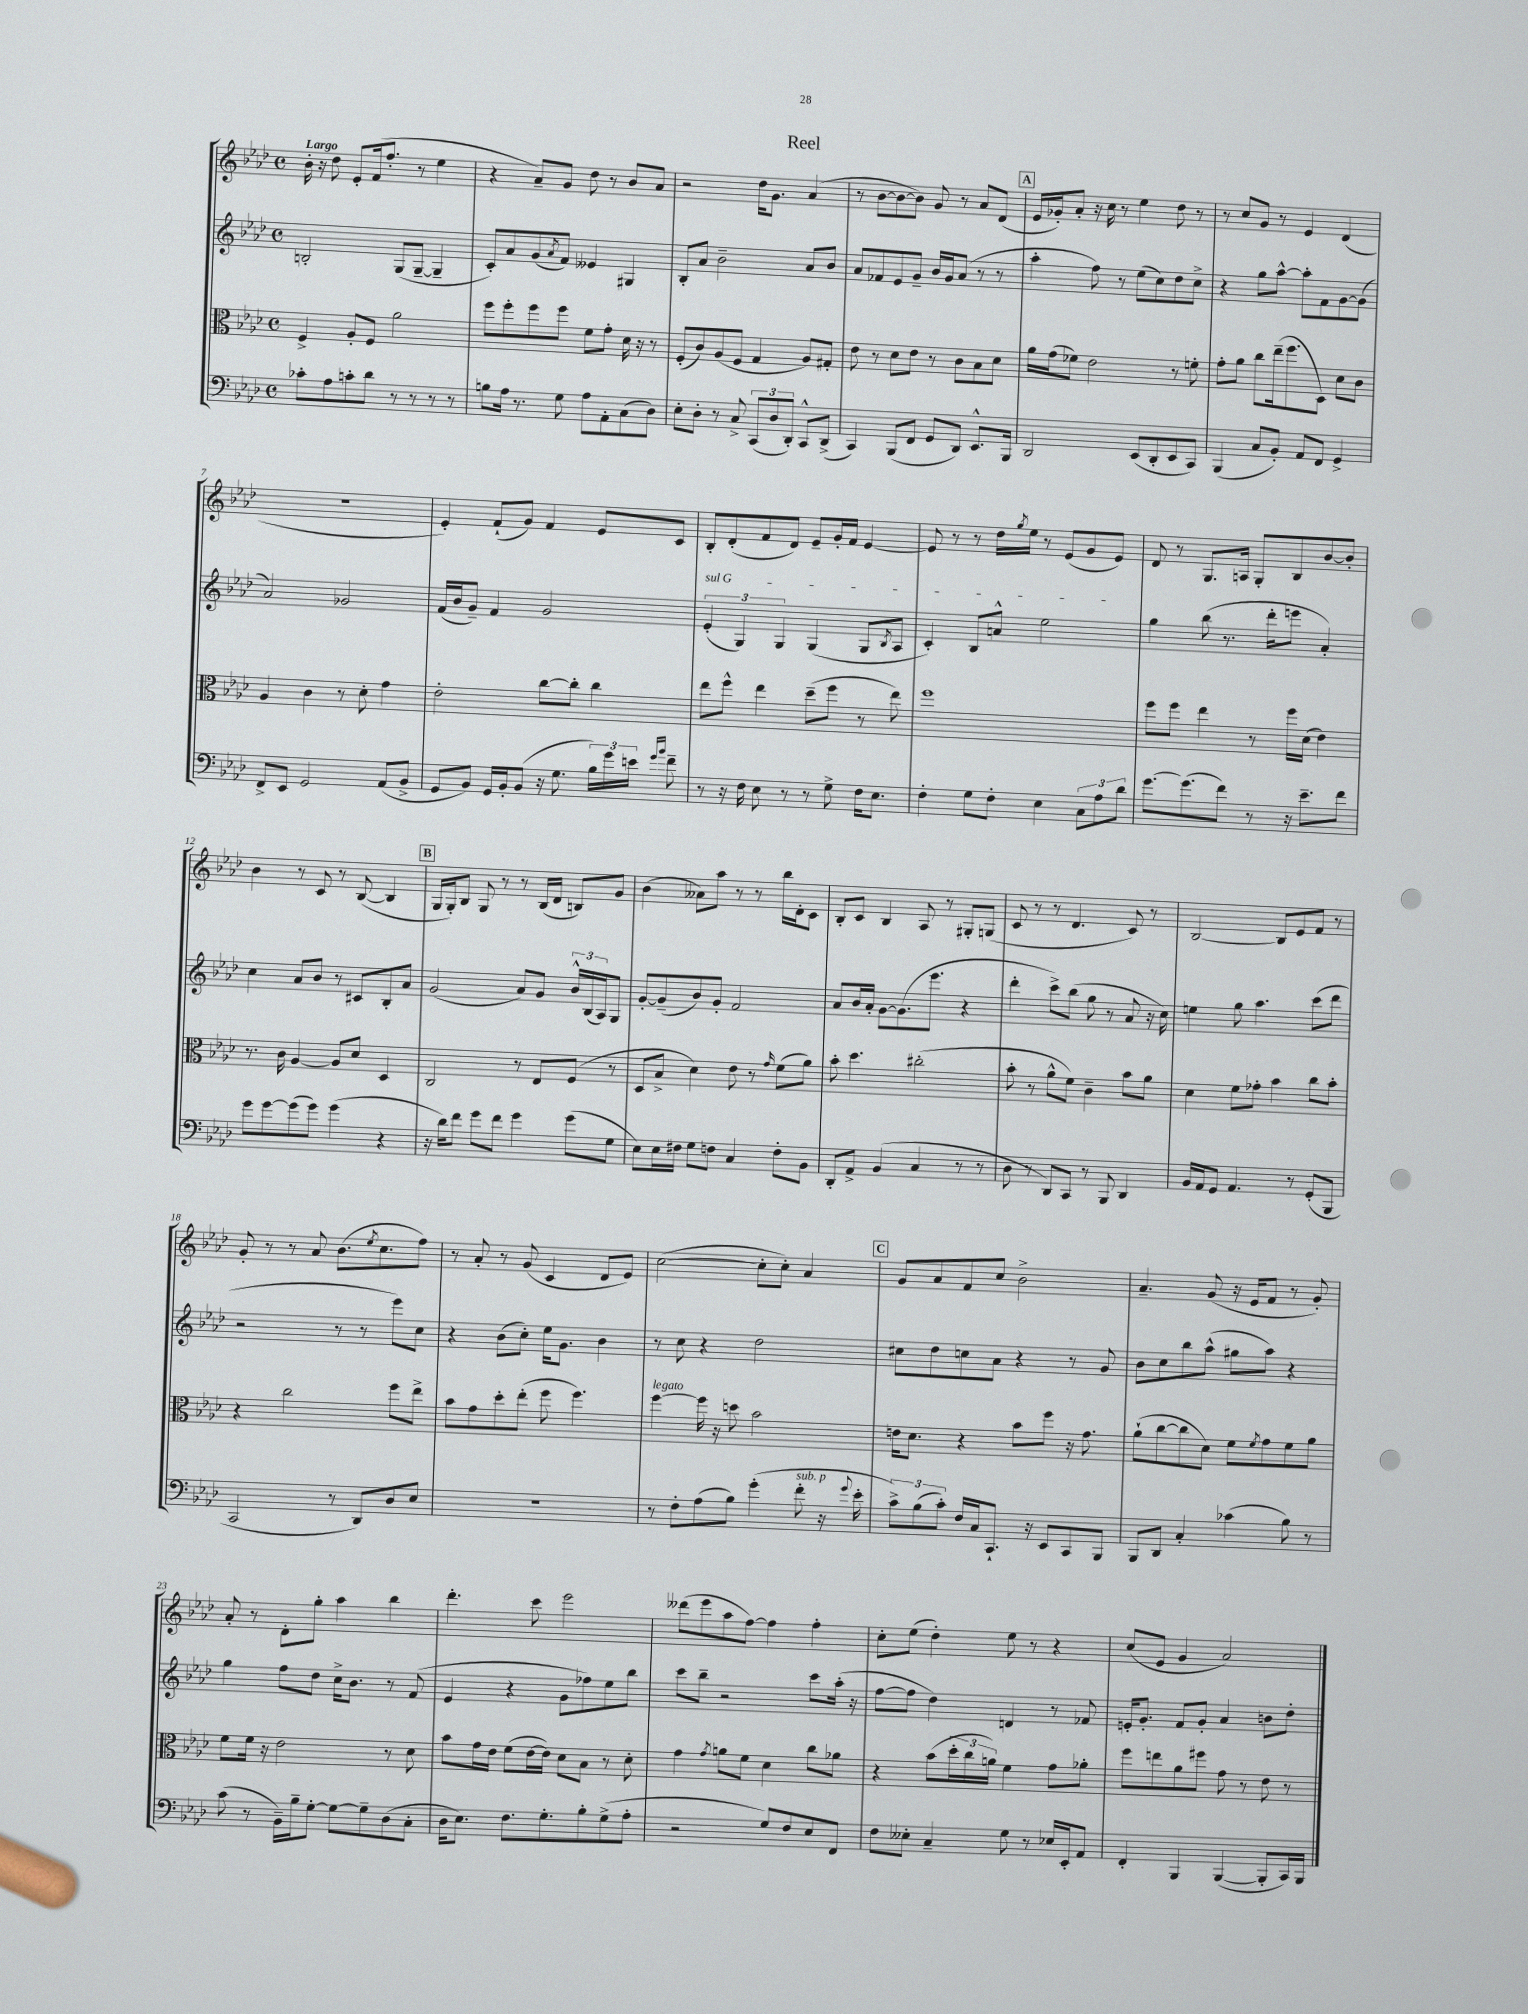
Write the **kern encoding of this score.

**kern	**kern	**kern	**kern
*part4	*part3	*part2	*part1
*staff4	*staff3	*staff2	*staff1
*clefF4	*clefC3	*clefG2	*clefG2
*k[b-e-a-d-]	*k[b-e-a-d-]	*k[b-e-a-d-]	*k[b-e-a-d-]
*M4/4	*M4/4	*M4/4	*M4/4
*met(c)	*met(c)	*met(c)	*met(c)
=1	=1	=1	=1
!	!	!	!LO:TX:a:B:t=Largo
8c-X'\L	4F^/	2Bn'/	16b-'\
.	.	.	16r
8A-\	.	.	8dd-\
8cn'\	8A-'/L	.	8e-'/L
8d-\J	8F/J	.	(16f/k
.	.	.	8.ff'/J
8r	2a-\	(8G/L	.
8r	.	[8G~/J	8r
8r	.	4G~/]	4ee-\
8r	.	.	.
=2	=2	=2	=2
8Bn\L	8ff\L	8c'/L)	4r
16A-\Jk	8ff'\	8a-/	.
8.r	.	.	.
.	8ff\	(8g/	8a-~/L)
.	.	8qa-/	.
8G\	8ff\J	8f/J)	8g/J
8A-\L	8f\L	4e--X/	8dd-\
8AA-'\	8g'\J	.	8r
(8C\	16d-\	4G#X/	8b-/L
.	16r	.	.
8D-\J)	8r	.	8a-/J
=3	=3	=3	=3
8E-'\L	(8F'/L	8B-'/L	2r
8D-'\J	8c/)	8a-/J	.
8r	(8A-/	2b-~\	.
8C^/	8F/J	.	.
(12CC/L	4G/	.	16dd-\KL
.	.	.	8.g\J
12D-/	.	.	.
12DD-'/J)	.	.	.
8CC^^/L	8A-/L)	8a-/L	(4a-/
(8DD-^/J	8G#X'/J	8b-/J	.
=4	=4	=4	=4
4CC/)	8e-\	8a-/L	8r
.	8r	8f-X/	[8b-\L
(8BBB-/L	8d-\L	8e-/	8b-\_
8FF/J	8e-\J	8g~/J	8b-\J])
8GG/L	8r	16b-/LL	8g/
.	.	16g/J	.
8DD-/J)	8c\L	(8a-/J	8r
8.EE-^^/L	8B-\	8r	8a-/L
.	8d-\J	8r	(8d-/J
16BBB-/Jk	.	.	.
!!LO:REH:place=s1:t=A
=5	=5	=5	=5
2DD-/	16a-\LL	4aa-'\	16e-/LL
.	(16g\J	.	16g-X'/J)
.	8f-X\J)	.	8a-'/J
.	2e-\	8ff\)	16r
.	.	.	16cc\
.	.	8r	8r
(8EE-/L	.	(8ee-\L	4ee-\
8DD-'/	.	8cc\)	.
8EE-/	8r	8dd-\	8dd-\
8CC/J)	8fn'\	8cc^\J	8r
=6	=6	=6	=6
(4BBB-/	8g'\L	4r	8r
.	8a-\J	.	8cc/L
8C/L	8cc\L	8gg\L	8g/J
8BB-'/J)	(16ee-~\k	[8aa-^^\J	8r
.	8.ff\	.	.
8AA-/L	.	8aa-'\L]	4e-/
8FF/J	8D-\J)	8f\	.
4GG^/	8d-\L	[8g\	(4d-/
.	8c\J	(8g\J]	.
!!LO:LB:g=z
=7	=7	=7	=7
8FF^/L	4A-/	2a-/)	1r
8EE-/J	.	.	.
2GG/	4c\	.	.
.	8r	2g-X/	.
.	8d-'\	.	.
(8AA-/L	4g\	.	.
8BB-^/J	.	.	.
=8	=8	=8	=8
8GG/L	2e-'\	(16f/LL	4e-'/)
.	.	16b-/J	.
8BB-/J)	.	8g~/J)	.
16GG/LL	.	4f/	(8f`/L
16BB-'/J	.	.	.
(8BB-/J	.	.	8g/J)
16r	[8cc\L	2g/	4f/
8.G\	.	.	.
.	8cc'\J]	.	.
24B-\LL)	4cc\	.	8e-/L
24g\	.	.	.
24en\JJ	.	.	.
16qqg/LL	.	.	.
16qqb-/JJ	.	.	.
8f~\	.	.	8c/J
=9	=9	=9	=9
!	!	!LO:TX:a:i:t=sul G	!
8r	8ee-\L	(6e-'/	8B-'/L
16r	8ff^^\J	.	(8d-'/
.	.	6G/)	.
16F\	.	.	.
8E-\	4ee-\	.	8f/
.	.	6G/	.
8r	.	.	8d-/J)
8r	(8dd-~\L	(4G/	8e-~/L
8G^\	8ff\J	.	16g'/L
.	.	.	16f/JJ
16F\KL	8r	8G/L	[4e-/
8.E-\J	.	.	.
.	.	8qB-/	.
.	8ee-\)	8A-/J	.
=10	=10	=10	=10
4F'\	1ff	4c'/)	8e-/]
.	.	.	8r
8G\L	.	8B-/L	8r
8F'\J	.	8an^^/J	16dd-\LL
.	.	.	8qgg/
.	.	.	16ee-\JJ
4E-\	.	2ee-\	8r
.	.	.	(8e-/L
12C\L	.	.	8g/
12A-\	.	.	.
.	.	.	8e-/J)
12d-\J	.	.	.
=11	=11	=11	=11
[8.g\L	8ff\L	4gg\	8d-/
.	8ff\J	.	8r
(8.g\]	.	.	.
.	4ee-\	(8bb-\	8.G/L
8f\J)	.	8.r	.
.	.	.	16An/Jk
8r	8r	.	8G'/L
.	.	16ddd-'\KL	.
16r	16ff\LL	8eeen\J	8B-/
8.e-~\L	(16d-\JJ	.	.
.	4e-\)	4a-'/)	[8b-/
8f\J	.	.	8b-'/J]
!!LO:LB:g=z
=12	=12	=12	=12
8g\L	8.r	4cc\	4b-\
[8g\	.	.	.
.	16c\	.	.
(8g\]	[4A-/	8a-/L	8r
8g\J)	.	8b-/J	8c/
(4g\	8A-/L]	8r	8r
.	8d-/J	8c#X/L	([8B-/
4r	4D-/	8B-'/	4B-/]
.	.	8a-/J	.
!!LO:REH:place=s1:t=B
=13	=13	=13	=13
16r	2C/	(2g/	16G/LL
16d-\KL)	.	.	16G'/J)
8f\J	.	.	8B-/J
8g\L	.	.	8G/
8f\J	.	.	8r
4g\	8r	8a-/L)	8r
.	8E-/L	8g/J	(16B-/LL
.	.	.	16d-/JJ
(8g\L	(8F/J	24b-^^/LL	8Bn/L)
.	.	(24B-/	.
.	.	24A-/J)	.
8G\J	8r	8G/J	8g/J
=14	=14	=14	=14
8E-\L)	8D-/L	[8g'/L	(4b-\
16E-\L	8B-^/J	(8g~/]	.
16F#X\JJ	.	.	.
8G\L	4d-\)	8b-/)	8a--X\L)
8Fn\J	.	8g'/J	8aa-\J
4C/	8e-\	2f/	8r
.	8r	.	8r
.	16qqg/	.	.
8F'\L	(8f\L	.	16bb-\LL
.	.	.	16d-'\J
8BB-\J	8a-\J)	.	8c\J
=15	=15	=15	=15
8DD-'/L	8b-'\	8a-/L	8B-'/L
8AA-^/J	4.dd-\	16b-/L	8c/J
.	.	16a-'/JJ	.
(4BB-/	.	[8g\L	4B-/
.	.	(8.g\]	.
4C/	(2cc#X'\	.	8A-/
.	.	8.eee-\J	.
.	.	.	8r
8r	.	4r	8G#X'/L
8r	.	.	(8Gn/J
=16	=16	=16	=16
8D-\	8b-'\	4ddd-'\	8c/
8r	8r	.	8r
8DD-/L)	8a-^^\L	8ccc^\L)	8r
8CC/J	8f\J)	(8bb-\J	4.d-/
8r	4c~\	8gg\	.
8BBB-/	.	8r	.
4DD-/	8b-\L	8a-/	8c/)
.	8a-\J	16r	8r
.	.	16cc\)	.
=17	=17	=17	=17
16BB-/LL	4d-\	4een\	[2B-/
16AA-/J	.	.	.
8GG/J	.	.	.
4.AA-/	8f\L	8gg\	.
.	8g-X'\J	4.aa-\	.
.	4b-\	.	8B-/L]
8r	.	.	8e-/
(8GG'/L	8cc\L	(8ccc\L	8f/J
8BBB-/J	8b-'\J	8ddd-\J	8r
!!LO:LB:g=z
=18	=18	=18	=18
2CC/	4r	2r	8g'/
.	.	.	8r
.	2cc\	.	8r
.	.	.	8a-/
8r	.	8r	(8.b-\L
8DD-/L)	.	8r	.
.	.	.	8qee-/
.	.	.	8.cc\
8D-/	8ff\L	8eee-\L)	.
8E-/J	8ee-^\J	8cc\J	8ff\J)
=19	=19	=19	=19
1r	8b-\L	4r	8r
.	8g\	.	8a-'/
.	8dd-'\	(8b-\L	8r
.	(8ee-'\J	8cc'\J)	(8g/
.	8ff\	16ee-\KL	4c/
.	.	8.g\J	.
.	4.ff\)	.	.
.	.	4b-\	8d-/L
.	.	.	8e-/J)
=20	=20	=20	=20
!	!LO:TX:a:i:t=legato	!	!
8r	[4ff\	8r	([2cc\
8F'\L	.	8cc\	.
(8A-\	16ff\]	4r	.
.	16r	.	.
8B-\J)	8ddn\	.	.
(4g'\	2b-\	2dd-\	8cc'\L]
.	.	.	8cc'\J)
!LO:TX:a:i:t=sub. p	!	!	!
8f'\	.	.	4a-/
16r	.	.	.
8qqg/	.	.	.
16e-'\	.	.	.
!!LO:REH:place=s1:t=C
=21	=21	=21	=21
12c^\L)	16en\KL	8cc#X\L	8g/L
.	8.d-\J	.	.
(12B-\	.	.	.
.	.	8dd-\	8a-/
12c'\J)	.	.	.
16F/LL	4r	8ccn\	8f/
16C/J	.	.	.
8.CC`/J	.	8a-\J	8cc/J
.	8b-\L	4r	2b-^\
16r	.	.	.
8EE-/L	8ff\J	.	.
8CC/	16r	8r	.
.	8.g\	.	.
8BBB-/J	.	8g/	.
=22	=22	=22	=22
8BBB-/L	(8a-`\L	8b-\L	4.a-~/
8DD-/J	[8cc\	8cc\	.
4C'/	8cc\]	8bb-\	.
.	8d-\J)	(8aa-^^\J	(8g/
(4c-X\	8f\L	8gg#X\L	16r
.	.	.	16e-/KL
.	8qf/	.	.
.	8g\	8aa-\J)	8f/J
8B-\)	8f\	4r	8r
8r	8a-\J	.	8g'/)
!!LO:LB:g=z
=23	=23	=23	=23
(8c\	8f\L	4gg\	8a-'/
8r	16f\Jk	.	8r
.	16r	.	.
16BB-~\LL)	2e-\	8ff\L	8d-'\L
16B-~\J	.	.	.
[8G'\J	.	8dd-\J	8gg'\J
8G\L_	.	16cc^\KL	4aa-\
.	.	8.b-\J	.
8G~\]	.	.	.
(8D-\	8r	8r	4bb-\
8C'\J	8d-\	(8f/	.
=24	=24	=24	=24
16D-\KL	8b-\L	4e-/	4.ddd-'\
8.E-\J)	.	.	.
.	16g\L	.	.
.	16e-\JJ	.	.
8.F\L	(8f\L	4r	.
.	[16e-\L	.	8ccc\
8.G'\	16e-\JJ])	.	.
.	8d-\L	8g\L	2eee-\
8B-'\	8B-\J	8ff-X\)	.
(8G^\	8r	8ee-\	.
8A-'\J	8d-'\	8bb-\J	.
=25	=25	=25	=25
2r	4g\	8ccc\L	(8ddd--X\L
.	.	8bb-~\J	8eee-\
.	8qg/	.	.
.	8an\L	2r	8aa-\
.	8f\J	.	[8ff\J)
8G/L)	4d-\	.	4ff\]
8F/	.	.	.
8E-/	8cc\L	8ccc\L	4ff'\
8FF/J	8a-X\J	(16aa-'\Jk	.
.	.	16r	.
=26	=26	=26	=26
8F\L	4r	[8ff\L	8cc'\L
8E--X'\J	.	8ff\J]	(8ee-\J
4C~/	(8b-\L	4dd-\)	4dd-'\)
.	24dd-'\L	.	.
.	24cc\	.	.
.	24an\JJ)	.	.
8G\	4f\	4dn/	8ee-\
8r	.	.	8r
16E-X/LL	8g\L	8r	4r
16EE-'/J	.	.	.
8AA-/J	8a-X'\J	8f-X/	.
=27	=27	=27	=27
4FF'/	8ff\L	16en'/KL	(8cc/L
.	.	8.g'/J	.
.	8een\	.	8e-/J
4BBB-/	8a-\	8f/L	4g/
.	8ff#X\J	8g'/J	.
([4BBB-/	8g\	4a-/	2a-/)
.	8r	.	.
8BBB-'/L]	8e-\	8bn\L	.
16CC/L)	8r	8dd-'\J	.
16BBB-/JJ	.	.	.
==	==	==	==
*-	*-	*-	*-
